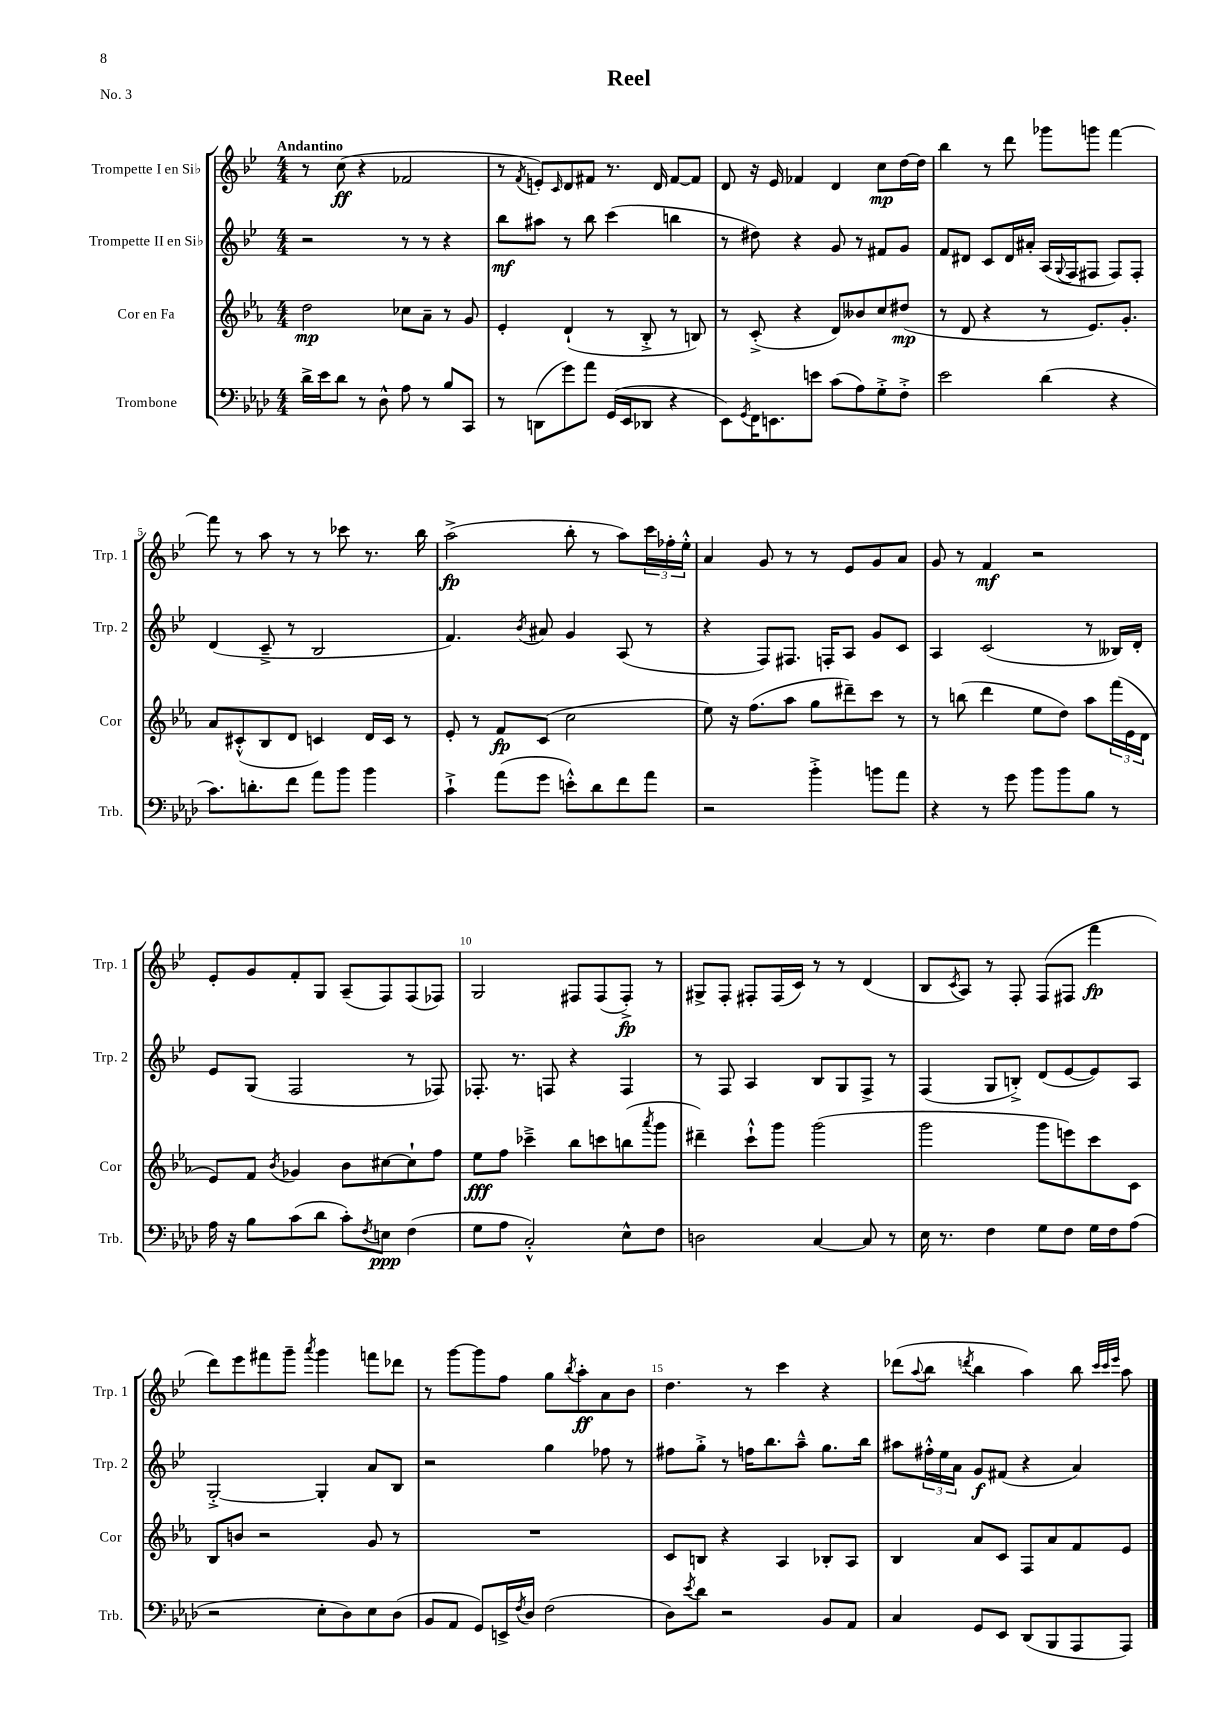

**kern	**dynam	**kern	**dynam	**kern	**dynam	**kern	**dynam
*part4	*part4	*part3	*part3	*part2	*part2	*part1	*part1
*staff4	*staff4	*staff3	*staff3	*staff2	*staff2	*staff1	*staff1
*I"Trombone	*	*I"Cor en Fa	*	*I"Trompette II en Si♭	*	*I"Trompette I en Si♭	*
*I'Trb.	*	*I'Cor	*	*I'Trp. 2	*	*I'Trp. 1	*
*clefF4	*	*clefG2	*	*clefG2	*	*clefG2	*
*k[b-e-a-d-]	*	*k[b-e-a-]	*	*k[b-e-]	*	*k[b-e-]	*
*M4/4	*	*M4/4	*	*M4/4	*	*M4/4	*
=1	=1	=1	=1	=1	=1	=1	=1
!	!	!	!	!	!	!LO:TX:a:B:t=Andantino	!
16d-^\LL	.	2dd\	mp	2r	.	8r	.
16e-\J	.	.	.	.	.	.	.
8d-\J	.	.	.	.	.	(8cc\	ff
8r	.	.	.	.	.	4r	.
8D-^^\	.	.	.	.	.	.	.
8A-\	.	8cc-X\L	.	8r	.	2f-X/	.
8r	.	8a-~\J	.	8r	.	.	.
8B-/L	.	8r	.	4r	.	.	.
8CC/J	.	8g/	.	.	.	.	.
=2	=2	=2	=2	=2	=2	=2	=2
8r	.	4e-'/	.	8bb-\L	mf	8r	.
.	.	.	.	.	.	8qf/	.
(8DDn\L	.	.	.	8aa#X\J	.	8en'/L)	.
.	.	.	.	.	.	16qqc/	.
8g\)	.	(4d`/	.	8r	.	8d/	.
8a-\J	.	.	.	8bb-\	.	8f#X/J	.
(16GG/LL	.	8r	.	(4ccc\	.	8.r	.
16EE-/J	.	.	.	.	.	.	.
8DD-X/J	.	8B-'^/	.	.	.	.	.
.	.	.	.	.	.	16d/	.
4r	.	8r	.	4bbn\	.	[8f#/L	.
.	.	8Bn/)	.	.	.	8f#/J]	.
=3	=3	=3	=3	=3	=3	=3	=3
8EE-\L)	.	8r	.	8r	.	8d/	.
8qGG/	.	.	.	.	.	.	.
16FF\K	.	(8c'^/	.	8dd#X\)	.	16r	.
8.EEn\	.	.	.	.	.	16e-/	.
.	.	4r	.	4r	.	4f-X/	.
8en\J	.	.	.	.	.	.	.
(8c\L	.	8d/L)	.	8g/	.	4d/	.
8A-\)	.	8b--X/	.	8r	.	.	.
8G'^\	.	8cc/	.	8f#X/L	.	8cc\L	mp
8F'^\J	.	(8dd#X/J	mp	8g/J	.	[16dd\L	.
.	.	.	.	.	.	16dd\JJ]	.
=4	=4	=4	=4	=4	=4	=4	=4
2e-\	.	8r	.	8f/L	.	4bb-\	.
.	.	8d/	.	8d#X/J	.	.	.
.	.	4r	.	8c/L	.	8r	.
.	.	.	.	16d#/L	.	8ddd\	.
.	.	.	.	16a#X'/JJ	.	.	.
(4d-\	.	8r	.	(16A/LL	.	8ggg-X\L	.
.	.	.	.	8qqG/	.	.	.
.	.	.	.	16F/J	.	.	.
.	.	8.e-/L)	.	8F#X/J	.	8gggn\J	.
4r	.	.	.	8F#/L)	.	[4fff\	.
.	.	8.g'/J	.	.	.	.	.
.	.	.	.	8F#'/J	.	.	.
!!LO:LB:g=z
=5	=5	=5	=5	=5	=5	=5	=5
8.c\L)	.	8a-/L	.	(4d/	.	8fff\]	.
.	.	(8c#X'^^/	.	.	.	8r	.
8.dn'\	.	.	.	.	.	.	.
.	.	8B-/	.	8c~^/	.	8aa\	.
8f\J	.	8d/J	.	8r	.	8r	.
8a-\L	.	4cn/)	.	2B-/	.	8r	.
8b-\J	.	.	.	.	.	8ccc-X\	.
4b-\	.	16d/LL	.	.	.	8.r	.
.	.	16c/JJ	.	.	.	.	.
.	.	8r	.	.	.	.	.
.	.	.	.	.	.	16bb-\	.
=6	=6	=6	=6	=6	=6	=6	=6
4c`^\	.	8e-'/	.	4.f/)	.	(2aa^\	fp
.	.	8r	.	.	.	.	.
(8a-\L	.	8f/L	fp	.	.	.	.
.	.	.	.	8qb-/	.	.	.
8g\J	.	(8c/J	.	8a#X/	.	.	.
8en'^^\L)	.	2cc\	.	4g/	.	8bb-'\	.
8d-\	.	.	.	.	.	8r	.
8f\	.	.	.	(8A/	.	8aa\L)	.
8a-\J	.	.	.	8r	.	24ccc\L	.
.	.	.	.	.	.	24ff-X'\	.
.	.	.	.	.	.	24ee-'^^\JJ	.
=7	=7	=7	=7	=7	=7	=7	=7
2r	.	8ee-\)	.	4r	.	4a/	.
.	.	16r	.	.	.	.	.
.	.	(8.ff\L	.	.	.	.	.
.	.	.	.	8F/L)	.	8g/	.
.	.	8aa-\J	.	8.F#X/J	.	8r	.
4b-'^\	.	8gg\L	.	.	.	8r	.
.	.	.	.	16Fn'/KL	.	.	.
.	.	8ddd#X~\)	.	8A/J	.	8e-/L	.
8bn\L	.	8ccc\J	.	8g/L	.	8g/	.
8a-\J	.	8r	.	8c/J	.	8a/J	.
=8	=8	=8	=8	=8	=8	=8	=8
4r	.	8r	.	4A/	.	8g/	.
.	.	(8bbn\	.	.	.	8r	.
8r	.	4ddd\	.	(2c/	.	4f/	mf
8g\	.	.	.	.	.	.	.
8b-\L	.	8ee-\L	.	.	.	2r	.
8b-\	.	8dd\J)	.	.	.	.	.
8B-\J	.	8aa-\L	.	8r	.	.	.
8r	.	(24fff\L	.	16B--X/LL)	.	.	.
.	.	24e-\	.	.	.	.	.
.	.	.	.	16d'/JJ	.	.	.
.	.	24d\JJ	.	.	.	.	.
!!LO:LB:g=z
=9	=9	=9	=9	=9	=9	=9	=9
16A-\	.	8e-/L)	.	8e-/L	.	8e-'/L	.
16r	.	.	.	.	.	.	.
8B-\L	.	8f/J	.	(8G/J	.	8g/	.
.	.	8qb-/	.	.	.	.	.
(8c\	.	4g-X/	.	2F/	.	8f'/	.
8d-\J	.	.	.	.	.	8G/J	.
8c'\L)	.	8b-\L	.	.	.	(8A~/L	.
8qF/	.	.	.	.	.	.	.
8En\J	ppp	[8cc#X\	.	.	.	8F/)	.
(4F\	.	8cc#`\]	.	8r	.	(8F/	.
.	.	8ff\J	.	8F-X/)	.	8F-X/J)	.
=10	=10	=10	=10	=10	=10	=10	=10
8G\L	.	8ee-\L	fff	8.F-X'/	.	2G/	.
8A-\J	.	8ff\J	.	.	.	.	.
.	.	.	.	8.r	.	.	.
2C'^^/)	.	4ccc-X~^\	.	.	.	.	.
.	.	.	.	8Fn/	.	.	.
.	.	8bb-\L	.	4r	.	8F#X/L	.
.	.	8cccn\	.	.	.	(8F#/	.
8E-^^\L	.	(8bbn\	.	4F/	.	8F#'^/J)	fp
.	.	8qaaa-/	.	.	.	.	.
8F\J	.	8ggg\J	.	.	.	8r	.
=11	=11	=11	=11	=11	=11	=11	=11
2Dn\	.	4ddd#X~\)	.	8r	.	8G#X^/L	.
.	.	.	.	8F/	.	8F'/J	.
.	.	8ccc`^^\L	.	4A/	.	8F#X'/L	.
.	.	8ggg\J	.	.	.	(16F#/L	.
.	.	.	.	.	.	16c/JJ)	.
[4C/	.	(2ggg\	.	8B-/L	.	8r	.
.	.	.	.	8G/	.	8r	.
8C/]	.	.	.	8F^/J	.	(4d/	.
8r	.	.	.	8r	.	.	.
=12	=12	=12	=12	=12	=12	=12	=12
16E-\	.	2ggg\	.	(4F/	.	8B-/L	.
8.r	.	.	.	.	.	.	.
.	.	.	.	.	.	8qc/	.
.	.	.	.	.	.	8A/J)	.
4F\	.	.	.	8G/L	.	8r	.
.	.	.	.	8Bn'^/J)	.	8F'/	.
8G\L	.	8ggg\L	.	(8d/L	.	(8F/L	.
8F\J	.	8eeen\)	.	[8e-/	.	8F#X/J	.
16G\LL	.	8ccc\	.	8e-/])	.	4fff\	fp
16F\J	.	.	.	.	.	.	.
(8A-\J	.	8c\J	.	8A/J	.	.	.
!!LO:LB:g=z
=13	=13	=13	=13	=13	=13	=13	=13
2r	.	8B-/L	.	[2G'^/	.	8ddd\L)	.
.	.	8bn/J	.	.	.	8eee-\	.
.	.	2r	.	.	.	8fff#X\	.
.	.	.	.	.	.	8ggg~\J	.
.	.	.	.	.	.	8qaaa/	.
8E-'\L	.	.	.	4G'/]	.	4ggg\	.
8D-\)	.	.	.	.	.	.	.
8E-\	.	8g/	.	8a/L	.	8fffn\L	.
(8D-\J	.	8r	.	8B-/J	.	8ddd-X\J	.
=14	=14	=14	=14	=14	=14	=14	=14
8BB-/L	.	1r	.	2r	.	8r	.
8AA-/J	.	.	.	.	.	[8ggg\L	.
8GG/L)	.	.	.	.	.	8ggg\]	.
16EEn^/L	.	.	.	.	.	8ff\J	.
8qF/	.	.	.	.	.	.	.
16D-/JJ	.	.	.	.	.	.	.
(2F\	.	.	.	4gg\	.	8gg\L	.
.	.	.	.	.	.	8qbb-/	.
.	.	.	.	.	.	8aa'\	ff
.	.	.	.	8ff-X\	.	8a\	.
.	.	.	.	8r	.	8b-\J	.
=15	=15	=15	=15	=15	=15	=15	=15
8D-\L)	.	8c/L	.	8ff#X\L	.	4.dd\	.
8qe-/	.	.	.	.	.	.	.
8d-\J	.	8Bn/J	.	8gg'^\J	.	.	.
2r	.	4r	.	8r	.	.	.
.	.	.	.	16ffn\KL	.	8r	.
.	.	.	.	8.bb-\	.	.	.
.	.	4A-/	.	.	.	4ccc\	.
.	.	.	.	8aa~^^\J	.	.	.
8BB-/L	.	8B-X'/L	.	8.gg\L	.	4r	.
8AA-/J	.	8A-/J	.	.	.	.	.
.	.	.	.	16bb-\Jk	.	.	.
=16	=16	=16	=16	=16	=16	=16	=16
4C/	.	4B-/	.	8aa#X\L	.	(8ddd-X\L	.
.	.	.	.	.	.	8qqaa/	.
.	.	.	.	24ff#X'^^\L	.	8bb-\J	.
.	.	.	.	24ee-\	.	.	.
.	.	.	.	24a\JJ	.	.	.
.	.	.	.	.	.	8qdddn/	.
8GG/L	.	8a-/L	.	8g/L	f	4bb-\	.
8EE-/J	.	8c/J	.	(8f#X/J	.	.	.
(8DD-/L	.	8F/L	.	4r	.	4aa\)	.
8BBB-/	.	8a-/	.	.	.	.	.
8AAA-/	.	8f/	.	4a/)	.	8bb-\	.
.	.	.	.	.	.	32qqccc/LLL	.
.	.	.	.	.	.	32qqccc/	.
.	.	.	.	.	.	32qqeee-/JJJ	.
8AAA-/J)	.	8e-/J	.	.	.	8aa\	.
==	==	==	==	==	==	==	==
*-	*-	*-	*-	*-	*-	*-	*-
